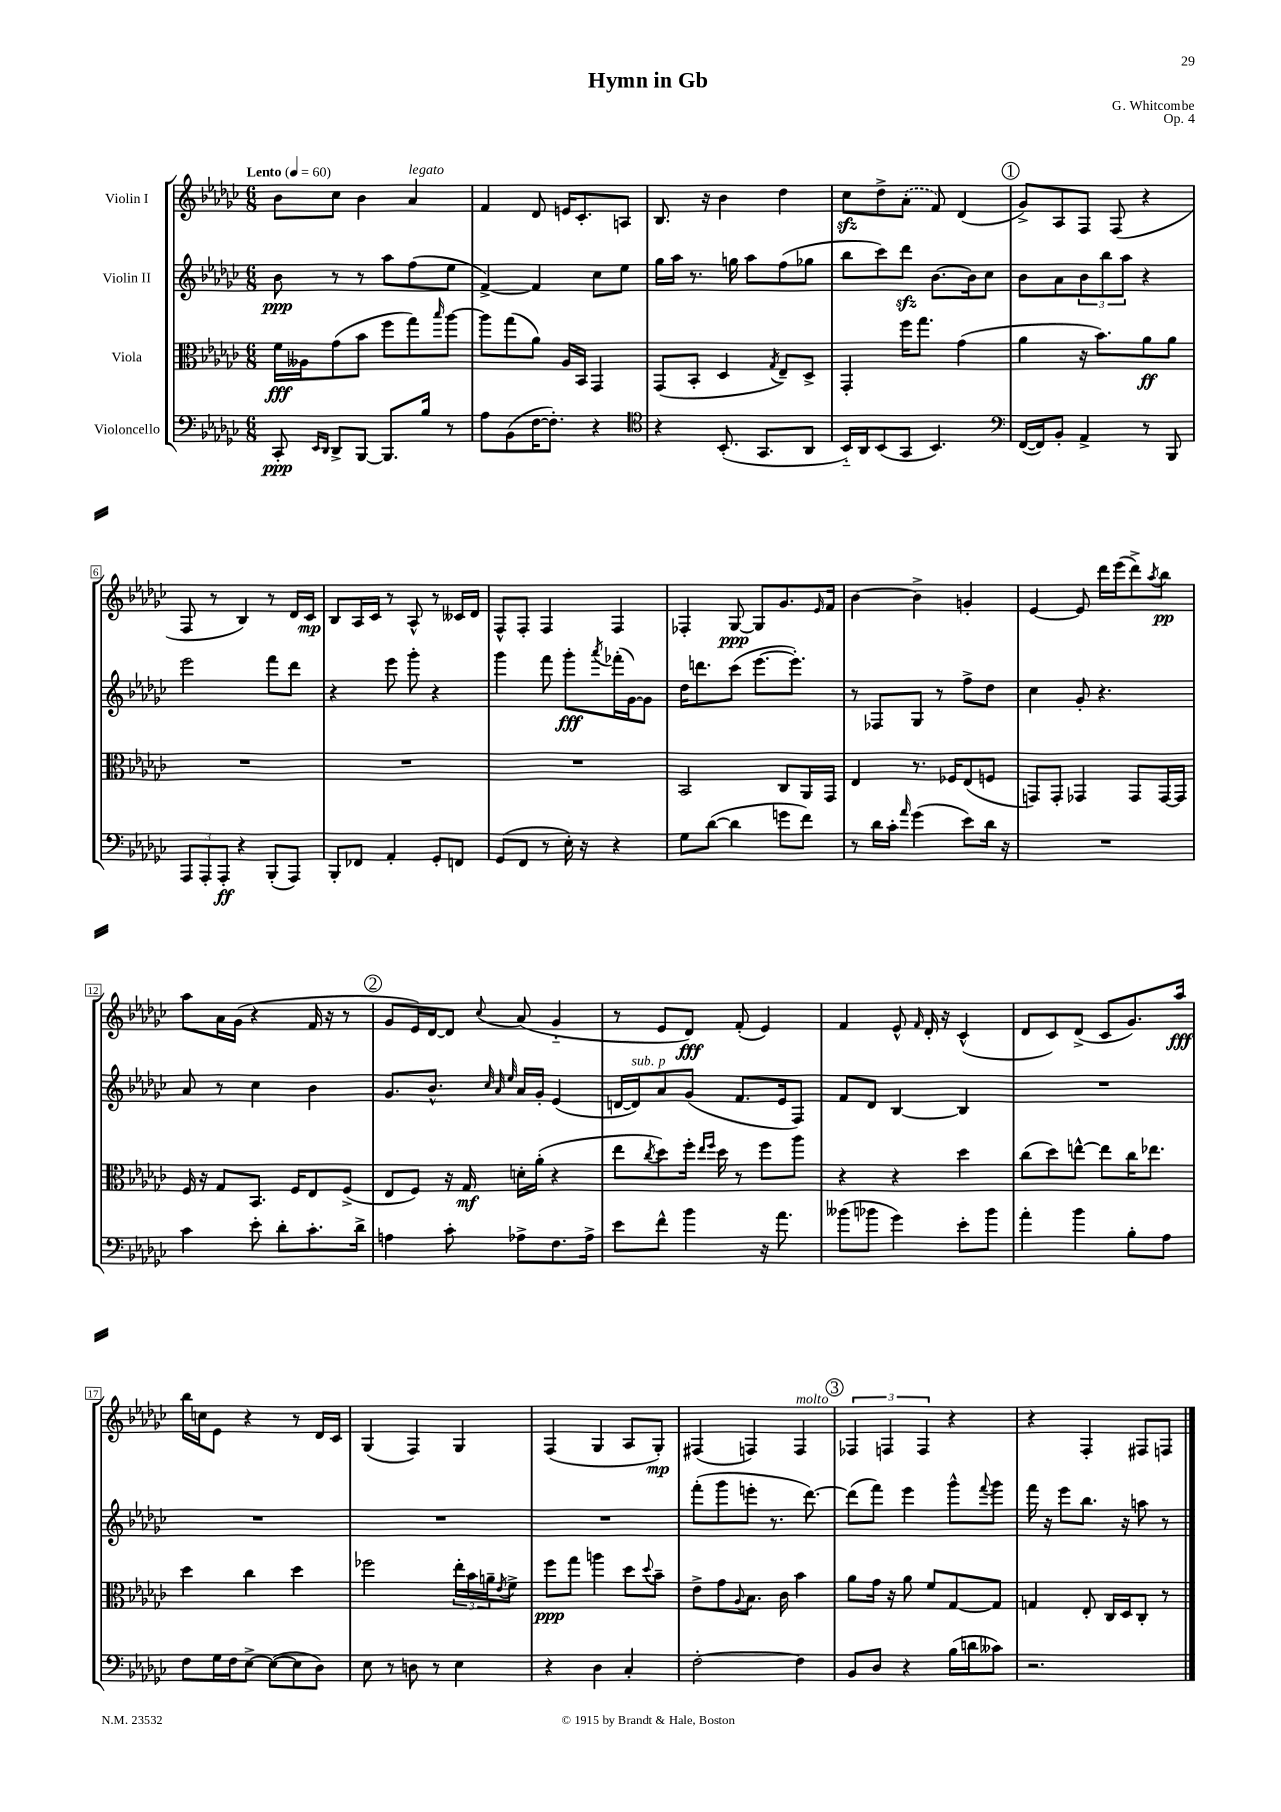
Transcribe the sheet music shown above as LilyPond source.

\header { title = "Hymn in Gb" composer = "G. Whitcombe" opus = "Op. 4" }
<<
\new StaffGroup <<
\new Staff = "s0" \with { instrumentName = "Violin I" } {
    \clef treble \key ges \major \numericTimeSignature \time 6/8 \tempo "Lento" 4 = 60
    bes'8 ces''8 bes'4 aes'4^\markup { \italic "legato" } |
    f'4 des'8 e'16 ces'8.-. a8 |
    bes8. r16 bes'4 des''4 |
    ces''8\sfz des''8-> \once \slurDashed aes'8-.( f'8) des'4( |
    \mark \markup { \circle "1" } ges'8->) aes8 f8 f8( r4 |
    f8 r8 bes4) r8 des'16 ces'16\mp |
    bes8 aes16 ces'16 r8 aes8-^ r8 ceses'16 des'16 |
    f8-^ f8-. f4 f4 |
    fes4-. ges8~\ppp ges8 ges'8. \grace { ees'16 } f'16 |
    bes'4~ bes'4-> g'4-. |
    ees'4~ ees'8 des'''16 ees'''16( des'''8->) \acciaccatura { aes''8 } bes''8\pp |
    aes''8 aes'16 ges'16( r4 f'16 r16 r8 |
    \mark \markup { \circle "2" } ges'8 ees'16) des'16~ des'8 \appoggiatura { ces''8 } aes'8( ges'4-_ |
    r8 ees'8 des'8\fff) f'8-.( ees'4) |
    f'4 ees'8-^ \grace { f'16 } des'16-. r16 ces'4-^( |
    des'8 ces'8) des'8->( ces'8 ges'8.) aes''16\fff |
    bes''16 c''16 ees'8 r4 r8 des'16 ces'16 |
    ges4( f4) ges4 |
    f4( ges4 aes8 ges8-.\mp) |
    fis4( f4) f4^\markup { \italic "molto" } |
    \mark \markup { \circle "3" } \tuplet 3/2 { fes4 f4 f4 } r4 |
    r4 f4-. fis8 f8 \bar "|." |
}
\new Staff = "s1" \with { instrumentName = "Violin II" } {
    \clef treble \key ges \major \numericTimeSignature \time 6/8
    bes'8\ppp r8 r8 aes''8 f''8( ees''8 |
    f'4~->) f'4 ces''8 ees''8 |
    ges''16 aes''16 r8. g''16 aes''8 f''8( ges''8 |
    bes''8 ces'''8) des'''8\sfz bes'8.~ bes'16 ces''8 |
    \mark \markup { \circle "1" } bes'8 aes'8 \tuplet 3/2 { bes'8 bes''8 aes''8 } r4 |
    ees'''2 f'''8 des'''8 |
    r4 ees'''8 ges'''8-. r4 |
    ges'''4 f'''8 ges'''8-.\fff \acciaccatura { aes'''8 } fes'''16-.( ges'16~) ges'8 |
    des''16 d'''8. ces'''8( ees'''8.~ ees'''8.-.) |
    r8 fes8 ges8 r8 f''8-> des''8 |
    ces''4 ges'8-. r4. |
    aes'8 r8 ces''4 bes'4 |
    \mark \markup { \circle "2" } ges'8. bes'8.-^ \grace { ces''32 aes'32 ees''32 } aes'16 ges'16-. ees'4( |
    d'16~ d'16^\markup { \italic "sub. p" }) aes'8 ges'8( f'8. ees'16 f8) |
    f'8 des'8 bes4~ bes4 |
    R2. |
    R2. |
    R2. |
    R2. |
    f'''8-.( ges'''8 e'''8-. r8. des'''8.~) |
    \mark \markup { \circle "3" } des'''8( f'''8) ees'''4 ges'''8-^ \appoggiatura { f'''8 } ges'''8 |
    f'''16 r16 ees'''8 bes''8. r16 a''8 r8 \bar "|." |
}
\new Staff = "s2" \with { instrumentName = "Viola" } {
    \clef alto \key ges \major \numericTimeSignature \time 6/8
    f'16\fff aeses16 ges'8( bes'8 f''8 ges''8) \grace { bes''16 } aes''8~ |
    aes''8 ges''8( aes'8) aes16 bes,16 ges,4 |
    ges,8( bes,8-. des4 \acciaccatura { ges8 } ees8--) des8-> |
    ges,4-. f''16 ges''8. ges'4( |
    \mark \markup { \circle "1" } aes'4 r16 bes'8.) aes'8\ff aes'8 |
    R2. |
    R2. |
    R2. |
    bes,2 ces8 aes,16 ges,16 |
    ees4 r8. fes16 ees8( f8 |
    g,8) g,8-. ges,4 ges,8 ges,16~ ges,16 |
    f16 r16 ges8 bes,8. f16 ees8 f8->( |
    \mark \markup { \circle "2" } ees8 f8) r16 ges16\mf d'16-. aes'16-.( r4 |
    ees''8 \acciaccatura { ces''8 } des''8) f''16-. \grace { ees''16 f''16 } des''16 r8 f''8 aes''8 |
    r4 r4 des''4 |
    ces''8( des''8) e''8~-^ e''8 ces''16 ees''8. |
    des''4 ces''4 des''4 |
    fes''2 \tuplet 3/2 { ees''16-. bes'16 a'16-- } \acciaccatura { ees'8 } f'8-> |
    f''8\ppp ges''8 a''4 des''8 \appoggiatura { des''8 } bes'8-- |
    ees'8-> ges'8 \appoggiatura { aes8 } bes8. ces'16 bes'4 |
    \mark \markup { \circle "3" } aes'8 ges'16 r16 aes'8 f'8 ges8~ ges8 |
    g4 ees8-. ces16 des16 ces8-. r8 \bar "|." |
}
\new Staff = "s3" \with { instrumentName = "Violoncello" } {
    \clef bass \key ges \major \numericTimeSignature \time 6/8
    ces,8-.\ppp \grace { ees,16 des,16 } des,8-> bes,,8~ bes,,8. bes16 r8 |
    aes8 bes,8( f16~ f8.-.) r4 |
    \clef tenor r4 bes,8.-.( ges,8. aes,8 |
    bes,16-_) aes,16 bes,8( ges,8 bes,4.) |
    \mark \markup { \circle "1" } \clef bass f,16~( f,16) bes,8-. aes,4-> r8 bes,,8 |
    \tuplet 3/2 { aes,,8 aes,,8-. aes,,8-.\ff } r4 bes,,8-.( aes,,8) |
    bes,,8-. fes,8 aes,4-. ges,8-. f,8 |
    ges,8( f,8 r8 ees16-.) r16 r4 |
    ges8 des'8~( des'4 g'8 f'8) |
    r8 des'16 ces'16-. \grace { aes'16 } ges'4( ees'8) des'16 r16 |
    R2. |
    ces'4 ees'8-. des'8-. ces'8.-. des'16-> |
    \mark \markup { \circle "2" } a4 ces'8-. aes8-> f8. aes16-> |
    ees'8 f'8-^ bes'4 r16 aes'8. |
    beses'8( bes'8 ges'4) ees'8-. bes'8 |
    aes'4-. bes'4 bes8-. aes8 |
    f8 ges16 f16 ees8~-> ees8~( ees8 des8) |
    ees8 r8 d8 r8 ees4 |
    r4 des4 ces4-. |
    f2~-. f4 |
    \mark \markup { \circle "3" } bes,8 des8 r4 bes16( d'16 ceses'8) |
    r2. \bar "|." |
}
>>
>>
\layout { \context { \Score \override BarNumber.stencil = #(make-stencil-boxer 0.1 0.3 ly:text-interface::print) } }
